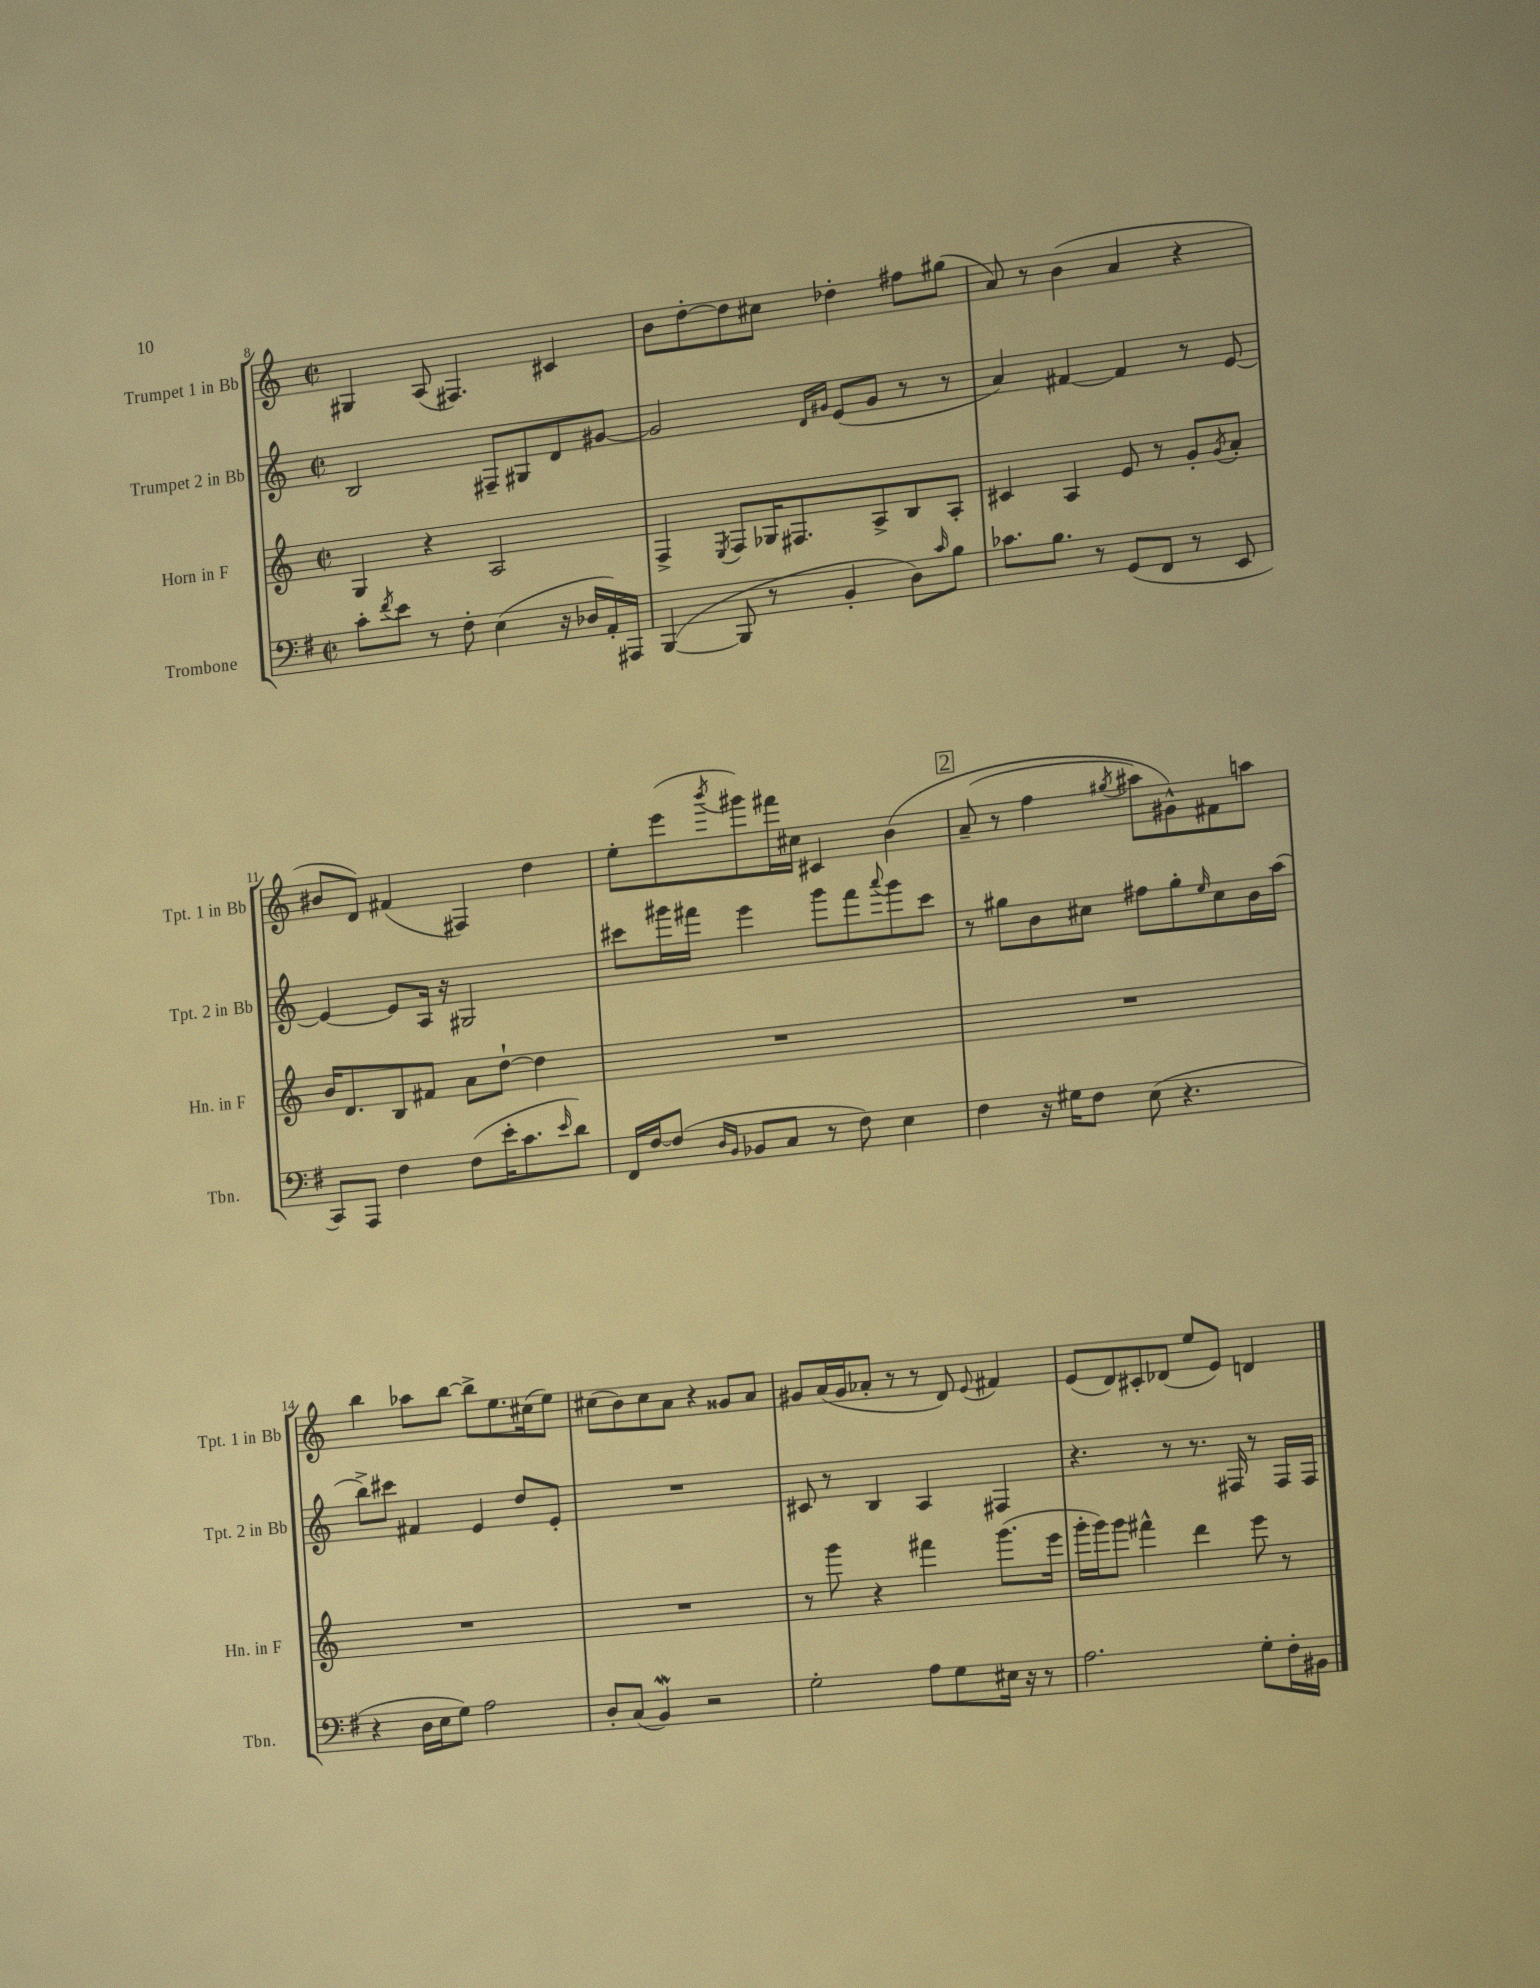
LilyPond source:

<<
\new StaffGroup <<
\new Staff = "s0" \with { instrumentName = "Trumpet 1 in Bb" shortInstrumentName = "Tpt. 1 in Bb" } {
    \clef treble \key c \major \defaultTimeSignature \time 2/2
    gis4 a8( fis4.) cis'4 |
    b'8 d''8~-. d''8 cis''8 des''4-. fis''8 gis''8( |
    a'8) r8 b'4( a'4 r4 |
    bis'8 d'8) fis'4( fis4) d''4 |
    e''8-. e'''8( \acciaccatura { b'''8 } gis'''8) fis'''16 cis''16 cis'4 b'4\( |
    \mark \markup { \box "2" } a'8--( r8 f''4 \acciaccatura { gis''8 } ais''8) gis'8-^\) fis'8 a''8 |
    b''4 aes''8 b''8~ b''8-> e''8. cis''16( e''8) |
    cis''8( b'8) cis''8 a'8 r4 gisis'8 a'8 |
    gis'8 a'16( gis'16 aes'8-. r8 r8 d'8) \appoggiatura { e'8 } fis'4 |
    e'8( d'8) cis'8-. des'8( e''8 e'8) d'4 \bar "|." |
}
\new Staff = "s1" \with { instrumentName = "Trumpet 2 in Bb" shortInstrumentName = "Tpt. 2 in Bb" } {
    \clef treble \key c \major \defaultTimeSignature \time 2/2
    b2 fis8-- gis8 d'8 gis'8~ |
    gis'2 \grace { d'16 gis'16 } e'8( gis'8 r8 r8 |
    a'4) fis'4~ fis'4 r8 e'8~ |
    e'4~ e'8 a16 r16 gis2 |
    cis'''8 gis'''16 fis'''16 e'''4 gis'''8 fis'''8 \appoggiatura { a'''8 } gis'''8 cis'''8 |
    \mark \markup { \box "2" } r8 gis''8 b'8 cis''8 fis''8 gis''8-. \grace { e''16 } cis''8 b'16 a''16( |
    b''8->) cis'''8 fis'4 e'4 d''8 e'8-. |
    R1 |
    cis'8 r8 b4 a4 fis4 |
    r4. r8 r8. fis16 r8 fis16 fis16 \bar "|." |
}
\new Staff = "s2" \with { instrumentName = "Horn in F" shortInstrumentName = "Hn. in F" } {
    \clef treble \key c \major \defaultTimeSignature \time 2/2
    g4 r4 a2 |
    f4-> \acciaccatura { e8 } f8 ges16 fis8. a8-> b8 a8-. |
    cis'4 a4 e'8 r8 g'8-. \acciaccatura { g'8 } a'8-. |
    b'16 d'8. b8 fis'8 a'8 d''8~-! d''4 |
    R1 |
    \mark \markup { \box "2" } R1 |
    R1 |
    R1 |
    r8 g'''8 r4 fis'''4 g'''8.( e'''16 |
    g'''16-. g'''16) g'''8 fis'''4-^ d'''4 e'''8 r8 \bar "|." |
}
\new Staff = "s3" \with { instrumentName = "Trombone" shortInstrumentName = "Tbn." } {
    \clef bass \key g \major \defaultTimeSignature \time 2/2
    c'8-. \acciaccatura { fis'8 } e'8 r8 fis8-. e4( r16 des16 a,16-.) ais,,16 |
    b,,4~( b,,8 r8 b,4-. d8) \grace { c'16 } b8 |
    ces'8. b8. r8 g,8( fis,8 r8 e,8 |
    c,8) a,,8 fis4 fis8( e'16-. c'8. \grace { e'16 } d'8) |
    fis,16 fis16~ fis8( \grace { d16 b,16 } bes,8 c8 r8 fis8) e4 |
    \mark \markup { \box "2" } fis4 r16 gis16 fis8 e8( r4. |
    r4 d16 e16 g8) a2 |
    d8-. c8( b,4\mordent) r2 |
    g2-. a8 g8 eis16 r16 r8 |
    a2. g8-. fis16-. bis,16 \bar "|." |
}
>>
>>
\layout { \context { \Score currentBarNumber = #8 } }
